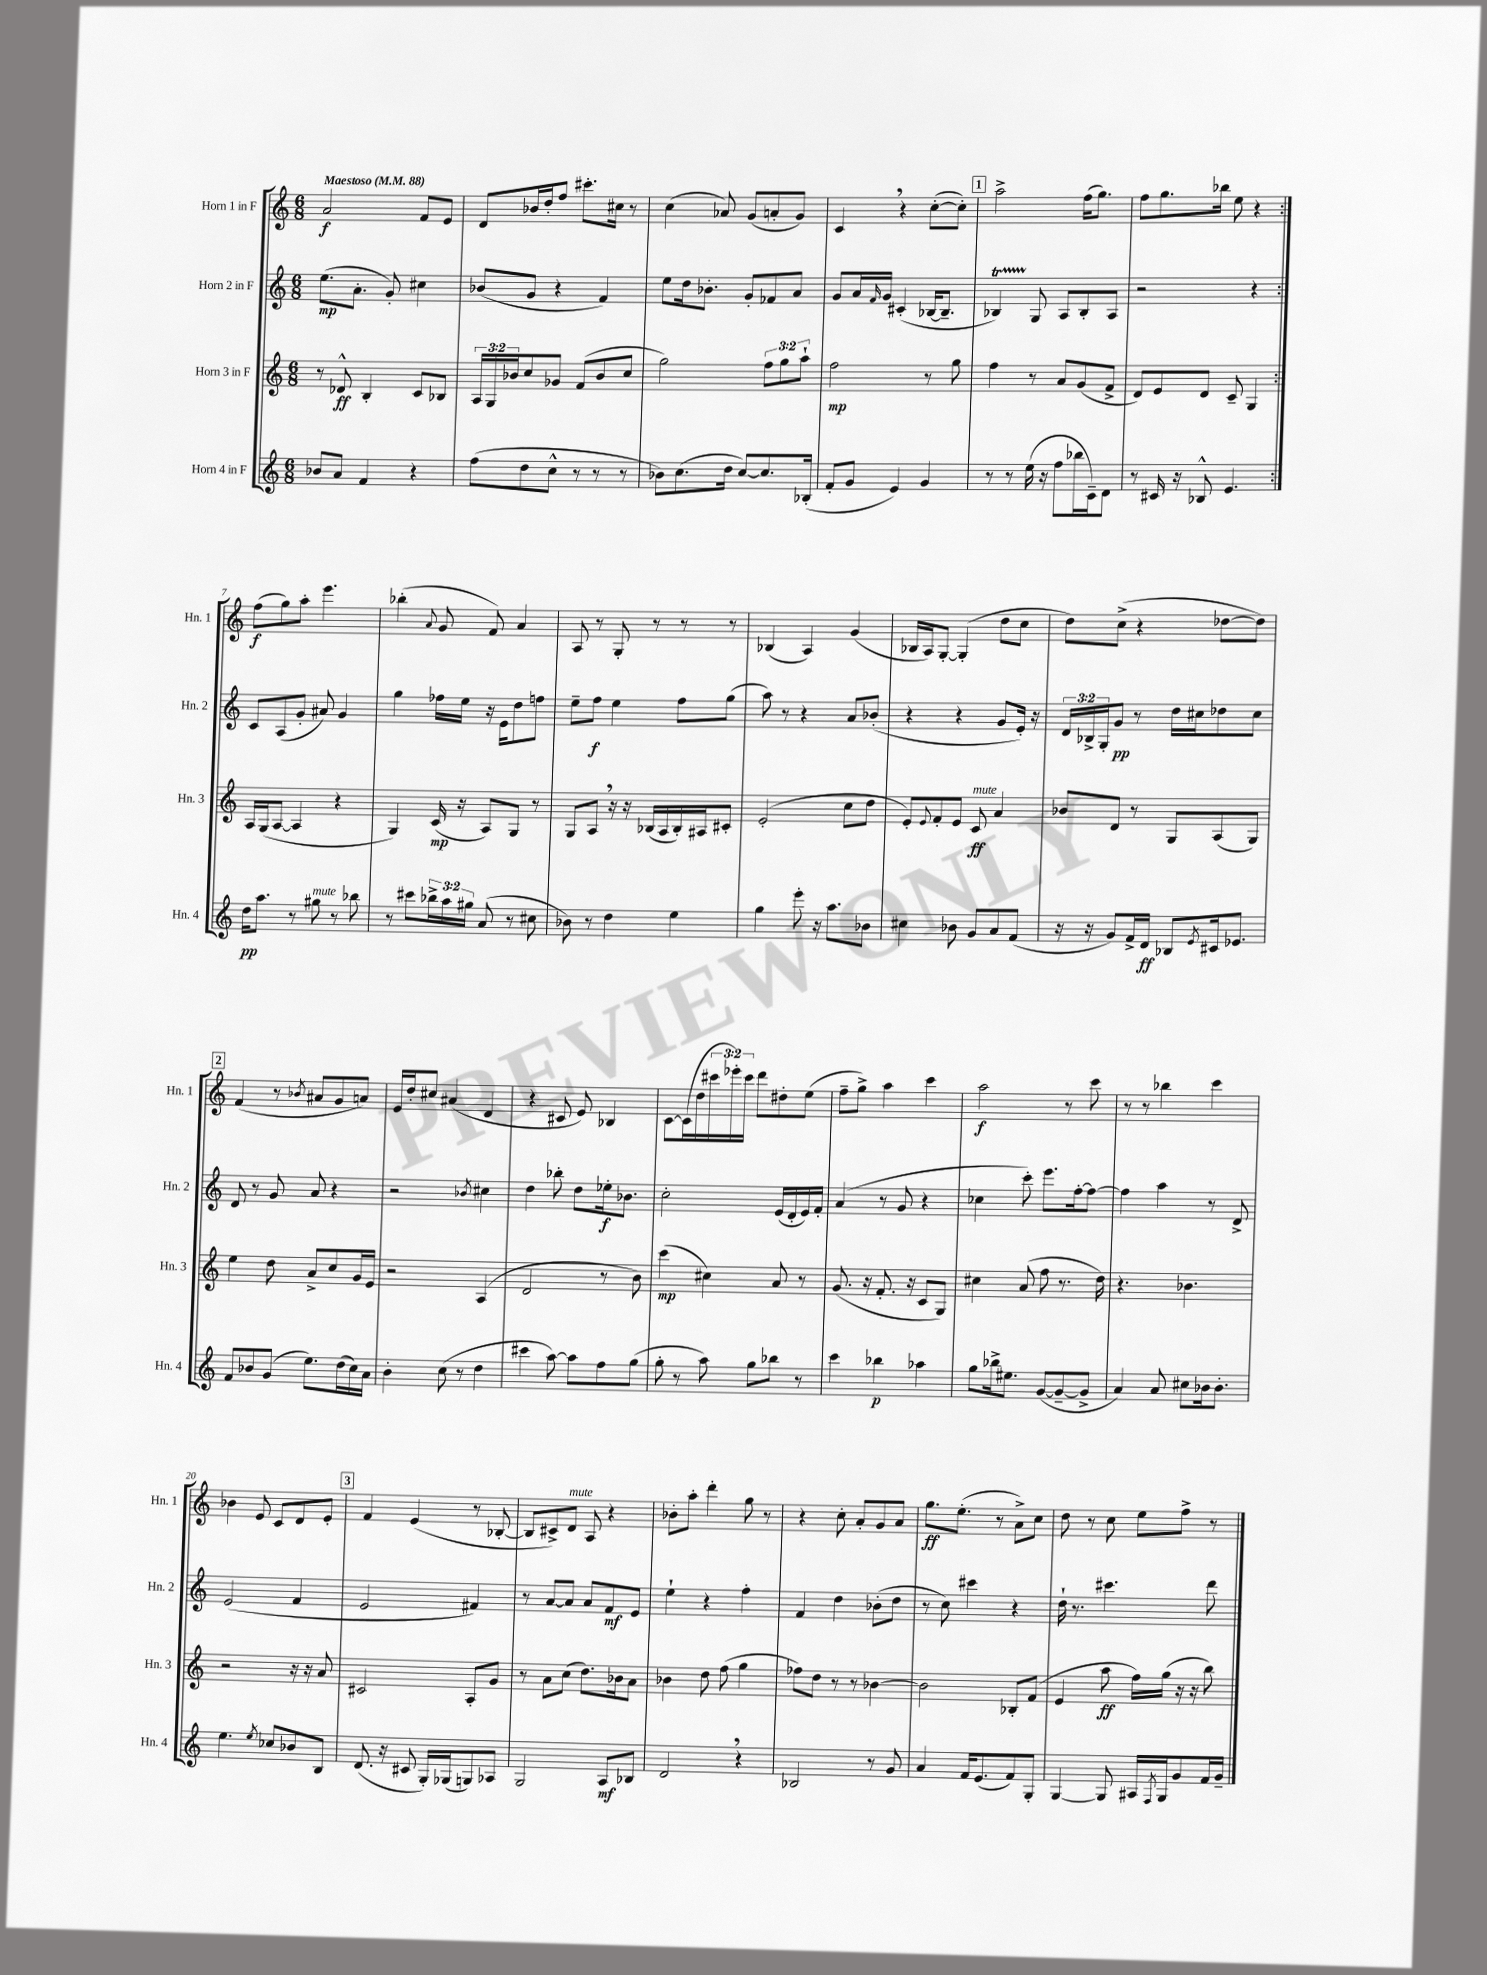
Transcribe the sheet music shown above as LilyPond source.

<<
\new StaffGroup <<
\new Staff = "s0" \with { instrumentName = "Horn 1 in F" shortInstrumentName = "Hn. 1" } {
    \clef treble \key c \major \numericTimeSignature \time 6/8 \override Staff.TupletNumber.text = #tuplet-number::calc-fraction-text \tempo "Maestoso" 4 = 88
    \repeat volta 2 { a'2\f f'8 e'8 |
    d'8 bes'16 d''16-. f''8 cis'''8.-. cis''16 r8 |
    c''4( aes'8) g'8( a'8-. g'8) |
    c'4 \breathe r4 c''8~-.( c''8-.) |
    \mark \markup { \box "1" } a''2-> f''16( g''8.) |
    f''8 g''8. bes''16 e''8 r4 | }
    f''8\f( g''8) a''8-. e'''4. |
    bes''4-.( \appoggiatura { a'8 } g'8 f'8) a'4 |
    a8 r8 g8-. r8 r8 r8 |
    bes4( a4) g'4( |
    bes16 a16) g8~-. g4-.( d''8 c''8 |
    d''8) c''8->( r4 des''8~ des''8) |
    \mark \markup { \box "2" } f'4( r8 \acciaccatura { bes'8 } ais'8 g'8 a'8) |
    e'16 d''16-. cis''8 ais'4( d'4 |
    r4 cis'8 e'8) bes4 |
    c'8~ c'16( d''16 \tuplet 3/2 { cis'''16 ees'''16-.) cis'''16 } d'''8 dis''8-. e''8( |
    f''8-- g''8->) a''4 c'''4 |
    a''2\f r8 c'''8 |
    r8 r8 bes''4 c'''4 |
    bes'4 e'8 c'8 d'8 e'8-. |
    \mark \markup { \box "3" } f'4 e'4( r8 bes8~-. |
    bes8 cis'8->) d'8^\markup { \italic "mute" } a8 r4 |
    bes'8-. a''8-. d'''4-. g''8 r8 |
    r4 c''8-. a'8-. g'8 a'8 |
    g''8.\ff e''8.-.( r8 a'8->) c''8 |
    d''8 r8 c''8 e''8 f''8-> r8 \bar "|." |
}
\new Staff = "s1" \with { instrumentName = "Horn 2 in F" shortInstrumentName = "Hn. 2" } {
    \clef treble \key c \major \numericTimeSignature \time 6/8 \override Staff.TupletNumber.text = #tuplet-number::calc-fraction-text
    \repeat volta 2 { e''8.\mp( a'8.-. g'8-.) cis''4 |
    bes'8( g'8 r4 f'4) |
    e''8 d''16 bes'8.-. g'8-. fes'8 a'8 |
    g'8 a'16 \grace { f'16 } g'16 cis'4-.( bes16~ bes8.-- |
    \mark \markup { \box "1" } bes4\startTrillSpan) g8\stopTrillSpan a8 bes8-. a8 |
    r2 r4 | }
    c'8 a8( g'8-. ais'8) g'4 |
    g''4 fes''16 e''16 r16 e'16 d''8 f''8 |
    e''8-- f''8\f e''4 f''8 g''8( |
    a''8) r8 r4 a'8 bes'8-.( |
    r4 r4 g'8 e'16-.) r16 |
    \tuplet 3/2 { d'16 bes16-> g16-. } g'8\pp r8 d''16 cis''16 des''8 cis''8 |
    \mark \markup { \box "2" } d'8 r8 g'8 a'8 r4 |
    r2 \acciaccatura { bes'8 } cis''4 |
    d''4 bes''8-. d''8 ees''16-.\f bes'8. |
    c''2-. e'16( d'16-. e'16) f'16-. |
    a'4( r8 g'8 r4 |
    ces''4 c'''8-.) e'''8. f''16~-. f''8~ |
    f''4 a''4 r8 d'8-> |
    e'2( f'4 |
    \mark \markup { \box "3" } e'2 fis'4) |
    r8 a'8~ a'8 a'8 f'8\mf e'8 |
    e''4-! r4 f''4-. |
    f'4 d''4 bes'8-.( d''8 |
    r8 c''8) cis'''4 r4 |
    d''16-! r8. cis'''4. d'''8 \bar "|." |
}
\new Staff = "s2" \with { instrumentName = "Horn 3 in F" shortInstrumentName = "Hn. 3" } {
    \clef treble \key c \major \numericTimeSignature \time 6/8 \override Staff.TupletNumber.text = #tuplet-number::calc-fraction-text
    \repeat volta 2 { r8 des'8-^\ff b4-. c'8 bes8 |
    \tuplet 3/2 { a16 g16 bes'16 } c''8 ges'8 f'8( bes'8 c''8 |
    g''2) \tuplet 3/2 { f''8 g''8 a''8-! } |
    f''2\mp r8 g''8 |
    \mark \markup { \box "1" } f''4 r8 a'8 g'8( f'8-> |
    d'8) e'8 d'8 c'8-- g4 | }
    a16 g16( a8~ a4 r4 |
    g4) c'16\mp( r16 a8) g8 r8 |
    g8 a8 \breathe r16 r16 bes16( a16 bes16-.) ais16 cis'8-. |
    e'2-.( c''8 d''8 |
    e'8-.) \appoggiatura { e'8 } f'8-. e'8 c'8\ff^\markup { \italic "mute" } a'4 |
    bes'8 d'8 r8 g8 a8( g8) |
    \mark \markup { \box "2" } e''4 d''8 a'8-> c''8 g'16 e'16 |
    r2 a4( |
    d'2 r8 b'8) |
    c'''4\mp( cis''4) a'8 r8 |
    g'8.( r16 f'8.-. r16 c'8 g8) |
    cis''4 a'8( f''8 r8. d''16) |
    r4. bes'4. |
    r2 r16 r16 a'8 |
    \mark \markup { \box "3" } cis'2 a8-. g'8 |
    r8 a'8 c''8( d''8.) bes'16 a'8 |
    bes'4 d''8 f''8( g''4 |
    fes''8) d''8 r8 r8 bes'4~ |
    bes'2 bes8-. f'8( |
    e'4 a''8\ff f''16) g''16( r16 r16 b''8) \bar "|." |
}
\new Staff = "s3" \with { instrumentName = "Horn 4 in F" shortInstrumentName = "Hn. 4" } {
    \clef treble \key c \major \numericTimeSignature \time 6/8 \override Staff.TupletNumber.text = #tuplet-number::calc-fraction-text
    \repeat volta 2 { bes'8 a'8 f'4 r4 |
    f''8( d''8 c''8-^ r8 r8 r8 |
    bes'8) c''8.( d''16 c''8~) c''8. bes16-.( |
    f'8-. g'8 e'4) g'4 |
    \mark \markup { \box "1" } r8 r8 e''16( r16 f''8 bes''16 c'16--) d'8 |
    r8 cis'16 r16 bes8-^ e'4. | }
    d''16\pp a''8. r8 gis''8^\markup { \italic "mute" } r8 bes''8 |
    r8 cis'''8 \tuplet 3/2 { bes''16-> a''16 gis''16 } a'8( r8 cis''8 |
    bes'8) r8 d''4 e''4 |
    g''4 e'''8-. r16 a''8. bes'8 |
    cis''4 bes'8 g'8 a'8 f'8( |
    r16 r16 g'8) f'16-> d'16\ff bes8 \acciaccatura { e'8 } cis'16 ees'8. |
    \mark \markup { \box "2" } f'8 bes'8 g'8( e''8.) d''16( c''16) a'16 |
    b'4-. c''8( r8 d''4 |
    cis'''4 a''8~) a''8 f''8 g''8( |
    g''8-. r8 a''8) g''8 bes''8 r8 |
    c'''4 bes''4\p aes''4 |
    g''8 bes''16-> eis''8. g'8~( g'8~-- g'8-> |
    a'4) a'8 cis''8 bes'16 bes'8.-. |
    e''4. \acciaccatura { e''8 } ces''8 bes'8 b8 |
    \mark \markup { \box "3" } d'8.( r16 cis'8 g16-.) ges16( g8) aes8 |
    g2 a8\mf bes8 |
    d'2 \breathe r4 |
    bes2 r8 g'8 |
    a'4 f'16 e'8.( f'8) g8-. |
    g4~ g8 ais16 \acciaccatura { f8 } g16 g'8 f'16 g'16-- \bar "|." |
}
>>
>>
